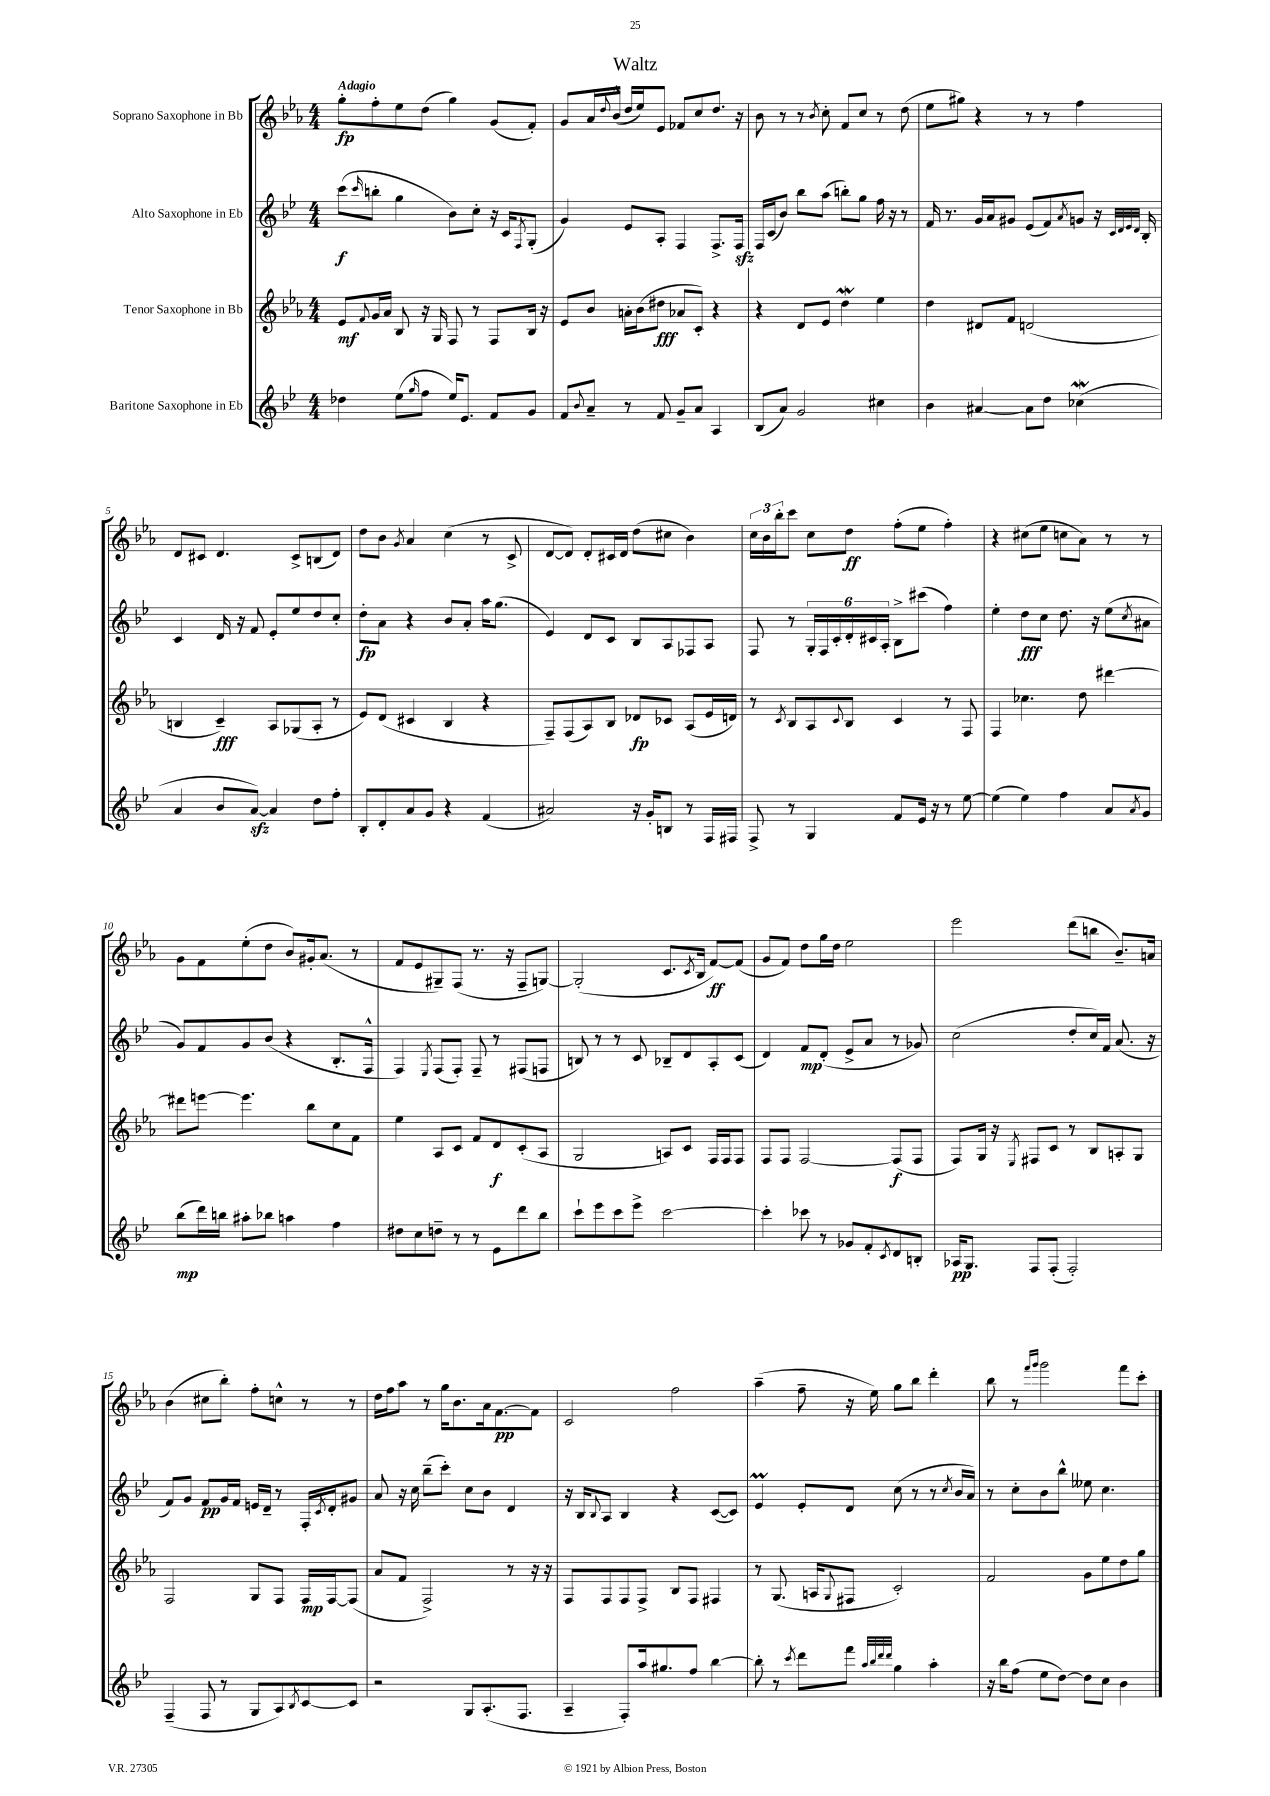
\header { title = "Waltz" }
<<
\new StaffGroup <<
\new Staff = "s0" \with { instrumentName = "Soprano Saxophone in Bb" } {
    \clef treble \key ees \major \numericTimeSignature \time 4/4 \tempo "Adagio"
    g''8-.\fp f''8-. ees''8 d''8( g''4) g'8( f'8-.) |
    g'8 aes'16 \appoggiatura { d''8 } bes'16-^( d''16 ees''16) ees'8 fes'8 c''8 d''8. r16 |
    bes'8 r8 r8 \acciaccatura { bes'8 } c''8-. f'8 c''8 r8 d''8( |
    ees''8 gis''8) r4 r8 r8 f''4 |
    d'8 cis'8 d'4. cis'8-> b8( d'8) |
    d''8 bes'8 \acciaccatura { g'8 } aes'4 c''4( r8 c'8-> |
    d'8~ d'8) d'8-. cis'16 d'16 d''8( cis''8 bes'4) |
    \tuplet 3/2 { c''16 bes'16 bes''16-. } c'''8 c''8 d''8\ff f''8-.( ees''8 f''4-.) |
    r4 cis''8( ees''8 c''8 aes'8) r8 r8 |
    g'8 f'8 ees''8-.( d''8 bes'8) gis'16-. aes'8.( r8 |
    f'8 ees'8 gis8--) f8( r8. r16 f8-- g8~) |
    g2-.( c'8. \acciaccatura { c'8 } bes16 f'8~\ff) f'8( |
    g'8 f'8) d''8 g''16 d''16 ees''2 |
    ees'''2 d'''8( b''8 bes'8.--) a'16 |
    bes'4( cis''8 bes''8-.) f''8-. c''8-^ r8 r8 |
    d''16 f''16 aes''8 r8 g''16 bes'8. aes'16 f'8.~\pp f'8 |
    c'2 f''2 |
    aes''4--( f''8-- r16 ees''16) g''8 bes''8 d'''4-. |
    bes''8 r8 \grace { f'''16 g'''16 } g'''2 f'''8 c'''8-. \bar "|." |
}
\new Staff = "s1" \with { instrumentName = "Alto Saxophone in Eb" } {
    \clef treble \key bes \major \numericTimeSignature \time 4/4
    c'''8\f( \grace { c'''16 } b''8-. g''4 bes'8) c''8-. r16 c'16 \acciaccatura { f8 } g8-.( |
    g'4) ees'8 a8-. f4 f8.-> f16\sfz |
    f16 c'16( bes'8) bes''8 a''8( b''8-.) g''8 f''16 r16 r8 |
    f'16 r8. g'16 a'16 gis'8 ees'8( f'8) \acciaccatura { a'8 } g'8 r16 \grace { c'32 d'32 ees'32 d'32 } bes16-. |
    c'4 d'16 r16 f'8 ees'8-. ees''8 d''8 c''8-. |
    d''8-.\fp a'8 r4 bes'8 a'8-. a''16 g''8.( |
    ees'4) d'8 c'8 bes8 a8 fes8 a8 |
    f8 r8 \tuplet 6/4 { g16-. f16 c'16-. d'16-. cis'16 a16-. } bes8-> cis'''8( f''4) |
    ees''4-. d''8\fff c''8 d''8. r16 ees''8( \acciaccatura { c''8 } ais'8 |
    g'8) f'8 g'8 bes'8( r4 bes8.-. f16-^ |
    f4) \acciaccatura { ees8 } f8( f8-.) f8-- r8 fis8( f8 |
    b8) r8 r8 c'8 bes8-- d'8 a8-. c'8( |
    d'4) f'8\mp d'8-.( ees'8-> a'8 r8 ges'8) |
    c''2( d''8-. c''16) f'16 a'8.( r16 |
    f'8) g'8 f'8\pp g'16 f'16 e'16 d'16-- r8 f16-. \acciaccatura { c'8 } d'16-. gis'8 |
    a'8 r16 c''16 bes''8--( c'''8-.) c''8 bes'8 d'4 |
    r16 bes16 \appoggiatura { bes8 } a8 bes4 r4 c'8~( c'8) |
    ees'4\prall ees'8-. d'8 c''8( r8 r8 \acciaccatura { c''8 } bes'16 a'16) |
    r8 c''8-. bes'8 bes''8-^ eeses''8 c''4. \bar "|." |
}
\new Staff = "s2" \with { instrumentName = "Tenor Saxophone in Bb" } {
    \clef treble \key ees \major \numericTimeSignature \time 4/4
    ees'8\mf \appoggiatura { f'8 } g'16 aes'16 bes8 r16 g16 f8 r8 f8 bes16 r16 |
    ees'8 bes'8 a'16-. bes'16( dis''8\fff aes'8 c'8-.) r4 |
    r4 d'8 ees'8 d''4\mordent ees''4 |
    d''4 dis'8 f'8 d'2( |
    b4 c'4--\fff) aes8 ges8( aes8-. r8 |
    ees'8) d'8( cis'4 bes4 r4 |
    f8--) f8( aes8) bes8 des'8\fp ces'8 aes8( ees'16 d'16) |
    r8 \acciaccatura { c'8 } bes8 aes8 \appoggiatura { c'8 } bes8 c'4 r8 f8 |
    f4 ces''4. d''8 dis'''4~ |
    dis'''8 e'''8~ e'''4. bes''8 c''8 f'8 |
    ees''4 aes8 c'8 f'8 d'8\f c'8-.( aes8 |
    g2 a8) c'8 f16 f16 f8 |
    f8 f8 f2~ f8\f( f8 |
    f8) g16 r16 \acciaccatura { ees8 } fis8 c'8 r8 bes8 a8-. g8 |
    f2 g8 f8 f16\mp f16~ f8( |
    aes'8 f'8 f2->) r8 r16 r16 |
    f8 f8 f8 f8-> bes8 f8 fis4 |
    r8 g8.( a16 \appoggiatura { g8 } fis8 c'2-.) |
    f'2 g'8 ees''8 d''8 g''8 \bar "|." |
}
\new Staff = "s3" \with { instrumentName = "Baritone Saxophone in Eb" } {
    \clef treble \key bes \major \numericTimeSignature \time 4/4
    des''4 ees''8( \grace { g''16 } f''8 ees''16) ees'8. f'8 g'8 |
    f'8 \appoggiatura { bes'8 } a'8-- r8 f'8 g'8-- a'8 a4 |
    bes8( a'8) g'2 cis''4 |
    bes'4 ais'4~ ais'8 d''8 ces''4\mordent( |
    a'4 bes'8 a'8~\sfz) a'4 d''8 f''8-. |
    bes8-. d'8-. a'8 g'8 r4 f'4( |
    ais'2) r16 g'16-. b8 r8 f16 fis16 |
    f8-> r8 g4 f'8 ees'16 r16 r8 ees''8~ |
    ees''4( ees''4) f''4 a'8 \acciaccatura { a'8 } g'8 |
    bes''8\mp( d'''16) b''16 ais''8-. bes''8 a''4 f''4 |
    dis''8 c''8 d''8-- r8 r8 ees'8 d'''8 bes''8 |
    c'''8-! ees'''8 c'''8 ees'''8-> c'''2~ |
    c'''4-. ces'''8 r8 ges'8 f'8-. \acciaccatura { c'8 } d'8 b8-. |
    aes16\pp g8. f8 f8-.( f2-.) |
    f4--( f8 r8 g8 a8) \acciaccatura { bes8 } c'8~ c'8 |
    r2 g8 a8.-.( f8. |
    a4-- f8-.) a''16 gis''8. f''8 bes''4~ |
    bes''8-. r8 \acciaccatura { c'''8 } d'''8 f'''8 \grace { a''32 bes''32 d'''32 d'''32 } g''4 a''4-. |
    r16 bes''16 f''8( ees''8 d''8~) d''8 c''8 bes'4 \bar "|." |
}
>>
>>
